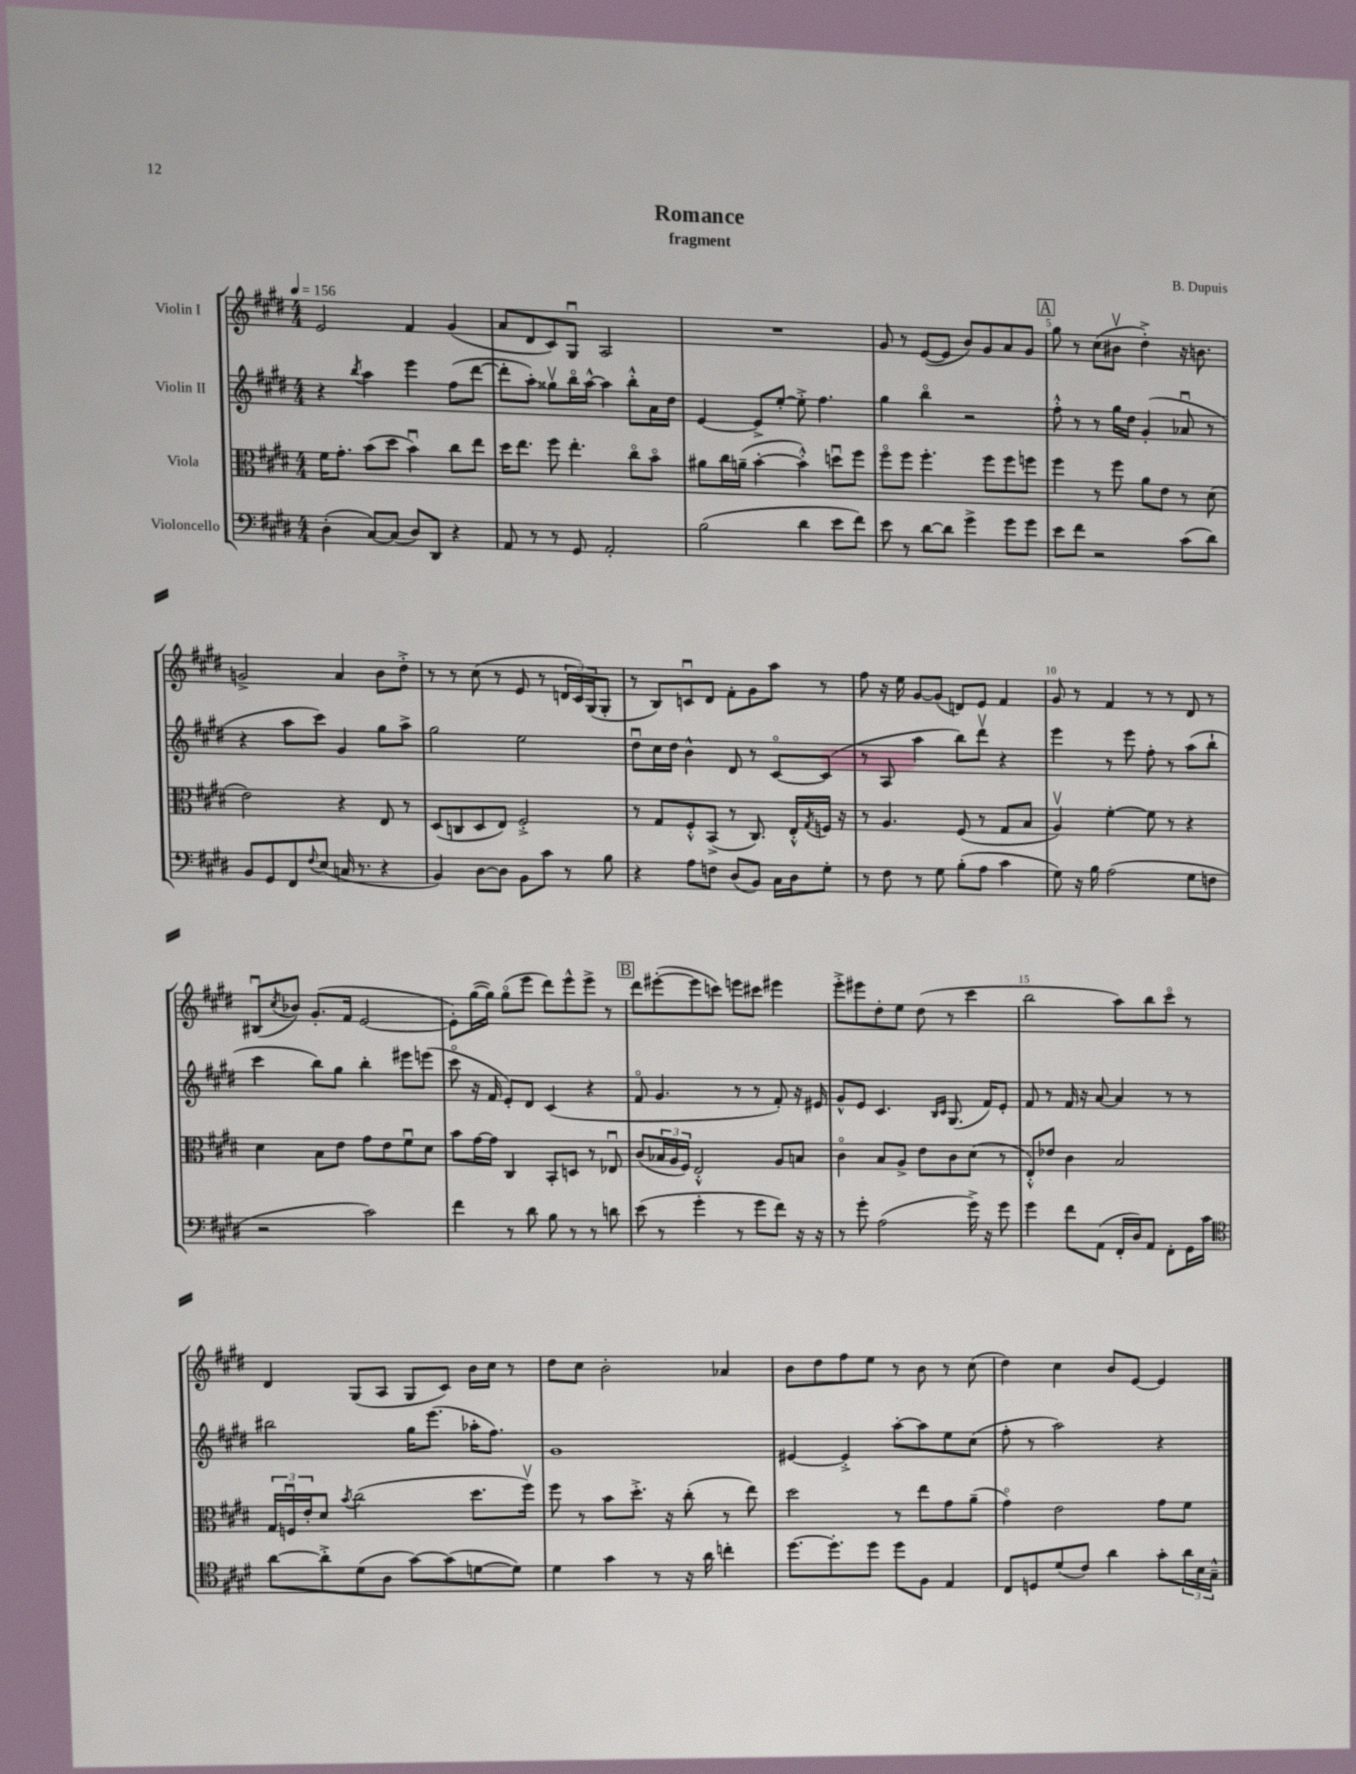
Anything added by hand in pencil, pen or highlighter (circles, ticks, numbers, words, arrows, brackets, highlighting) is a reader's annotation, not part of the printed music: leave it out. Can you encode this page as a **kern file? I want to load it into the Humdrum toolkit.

**kern	**kern	**kern	**kern
*part4	*part3	*part2	*part1
*staff4	*staff3	*staff2	*staff1
*I"Violoncello	*I"Viola	*I"Violin II	*I"Violin I
*clefF4	*clefC3	*clefG2	*clefG2
*k[f#c#g#d#]	*k[f#c#g#d#]	*k[f#c#g#d#]	*k[f#c#g#d#]
*M4/4	*M4/4	*M4/4	*M4/4
*MM156	*MM156	*MM156	*MM156
=1	=1	=1	=1
(4D#'\	16f#\KL	4r	2e/
.	8.g#'\J	.	.
.	.	8qbb/	.
[8C#/L)	(8b\L	4aa\	.
(8C#/J]	8dd#\J	.	.
8D#/L)	4bu\)	4eee\	4f#/
8DD#/J	.	.	.
4r	8cc#\L	(8ff#\L	(4g#/
.	8ee\J	[8ddd#\J	.
=2	=2	=2	=2
8AA/	16dd#\KL	8ddd#'\L]	8a/L
.	8.ee\J	.	.
8r	.	8aa'\J)	8d#/
8r	8ff#\	8gg##Xv\L	8c#/)
8GG#/	4.ee'\	16bb\L	8G#u/J
.	.	[16aa^^\JJ	.
2AA'/	.	4aa\]	2A/
.	8cc#\L	8bb'^^\L	.
.	8b\J	16a\L	.
.	.	16dd#\JJ	.
=3	=3	=3	=3
(2B\	8a#X\L	[4e/	1r
.	16cc#\L	.	.
.	(16an~\JJ	.	.
.	[4b'\	8e^/L]	.
.	.	[8ee'/J	.
4d#\	4b'^^\])	8ee'^\]	.
.	.	4.ff#\	.
8e\L	8ddnu\L	.	.
8f#\J)	8ff#\J	.	.
=4	=4	=4	=4
8e\	8ff#\L	4gg#\	8g#/
8r	8ff#\J	.	8r
[8d#\L	4.ff#'\	4bb\	([8e/L
8d#\J]	.	.	8e/J]
4g#^\	.	2r	8b/L)
.	8ff#\L	.	8g#/
8g#\L	8ff#\	.	8a/
8g#\J	8ffn\J	.	8g#/J
!!LO:REH:place=s1:t=A
=5	=5	=5	=5
8e\L	4ff#\	8ff#'^^\	8gg#\
8f#\J	.	8r	8r
2r	8r	8r	(8cc#\L
.	8ff#\	16gg#\LL	8b#Xv\J
.	.	16dd#\JJ	.
.	8a\L	(4g#'/	4dd#'^\)
.	8e\J	.	.
(8c#\L	8r	8a-Xu/	16r
.	.	.	8.bn\
8d#\J)	(8d#\	8r	.
!!LO:LB:g=z
=6	=6	=6	=6
8BB/L	2e\)	4r	2gn^/
8GG#/	.	.	.
8FF#/	.	8aa\L	.
8qqF#/	.	.	.
(8E/J	.	8ccc#\J)	.
16Cn/	4r	4g#/	4a/
8.r	.	.	.
4r	8E/	8gg#\L	8b\L
.	8r	8aa^\J	8dd#'^\J
=7	=7	=7	=7
4BB/)	(8D#/L	2gg#\	8r
.	8Cn/	.	8r
[8D#\L	8D#/	.	(8cc#\
8D#\J]	8E/J)	.	8r
8BB\L	2F#'^/	2ee\	8e/
8c#\J	.	.	8r
8r	.	.	24dn/LL
.	.	.	24c#/)
.	.	.	(24G#/J
8B\	.	.	8G#'/J
=8	=8	=8	=8
4r	8r	8dd#u\L	8r
.	8G#/L	16cc#\L	8B/L)
.	.	16dd#\JJ	.
8A\L	8F#'^^/	4b^^\	8cnu/
8Fn\J	(8BB^/J	.	8d#/J
(8D#/L	8r	8d#/	8f#'\L
8BB/J)	8.C#/)	8r	8g#\
16C#\LL	.	[8c#/L	8aa\J
16D#\J	16E'^^/LL	.	.
.	8qG#/	.	.
8G#'\J	16Fn/JJ	(8c#/J]	8r
.	16r	.	.
=9	=9	=9	=9
8r	8r	8r	8ff#\
8F#\	4.A/	8A/	16r
.	.	.	16ee\
8r	.	4aa\	[8g#/L
8G#\	.	.	(8g#/J]
(8B'\L	(8F#/	8bb\L)	8dn/L)
8A\J	8r	8ddd#v\J	8e/J
4c#\	8G#/L	4r	4f#/
.	8B/J	.	.
=10	=10	=10	=10
8G#\)	4Av/)	4eee\	8g#/
16r	.	.	8r
16B\	.	.	.
(2A\	[4f#'\	8r	4f#/
.	.	8eee\	.
.	8f#\]	8ff#'\	8r
.	8r	8r	8r
8G#\L	4r	(8aa\L	8d#/
8Fn\J	.	8bb`\J	8r
!!LO:LB:g=z
=11	=11	=11	=11
2r	4d#\	4ccc#\	(8B#Xu/L
.	.	.	8qcc#/
.	.	.	8b-X/J)
.	8B\L	8bb\L)	(8.g#'/L
.	8e\J	8gg#\J	.
.	.	.	16f#/Jk
2c#\)	8g#\L	4bb'\	[2e/
.	8e\	.	.
.	8f#u\	8eee#X\L	.
.	8d#\J	(8eeen\J	.
=12	=12	=12	=12
4f#\	8b\L	8ccc#\	8e'\L])
.	[16g#\L	16r	([16gg#\L
.	16g#\JJ]	16f#/	16gg#\JJ])
8r	4C#/	8e'/L)	(8gg#\L
8d#\	.	8d#/J	8eee\J
8B\	8BB'/L	(4c#/	8ddd#\L)
8r	8Dn/J	.	8eee^^\
8r	8r	4r	8eee^\J
8dn\	8E-Xu/	.	8r
!!LO:REH:place=s1:t=B
=13	=13	=13	=13
(8e\	(8c#/L	8f#/	8ddd#\L
8r	24B-X/L	4.g#/	([8eee#X'\
.	24A/	.	.
.	24F#/JJ)	.	.
4g#'\	2E'^^/	.	8eee#\]
.	.	.	8cccn\J)
8r	.	8r	8eeen\L
8g#\L	.	8r	8ccc#X\J
8f#\J)	8A/L	8f#'/)	4eee#X\
16r	8Bn/J	16r	.
16r	.	16e#X/	.
=14	=14	=14	=14
8r	4c#\	8g#^^/L	8eee'^\L
8g#'\	.	8e/J	8eee#X\
(2A\	8B/L	4.c#/	8dd#'\
.	8A^/J	.	8ee\J
.	8e\L	.	(8dd#\
.	.	16qqB/LL	.
.	.	16qqc#/JJ	.
.	8c#\	(8.G#/	8r
16g#^\)	(8d#\J	.	4ccc#\
16r	.	16f#/KL)	.
8g#\	8r	8e'/J	.
=15	=15	=15	=15
4g#\	8E'^^/L)	8f#/	2bb\
.	8e-X/J	8r	.
8f#\L	4c#\	16f#/	.
.	.	16r	.
(8AA\J	.	[8a/	.
16FF#'/LL	2B/	4a/]	8aa\L)
16D#/J)	.	.	.
8AA/J	.	.	8bb\
8FF#'\L	.	8r	8ccc#\J
16GG#\L	.	8r	8r
16c#\JJ	.	.	.
!!LO:LB:g=z
=16	=16	=16	=16
*clefC4	*	*	*
[8a\L	24G#/LL	2bb#X\	4d#/
.	24Fnu/	.	.
.	24e'/J	.	.
8a'^\]	8d#/J	.	.
.	8qb/	.	.
(8d#\	(2cc#\	.	(8G#/L
8A\J	.	.	8A/J
[8g#\L)	.	16gg#\KL	8G#/L
.	.	(8.eee\J	.
(8g#\]	.	.	8c#/J)
[8dn\	8.dd#\L	16aa-X'\KL	16b\LL
.	.	8.ff#\J)	16cc#\JJ
8d\J])	.	.	8r
.	16ff#v\Jk)	.	.
=17	=17	=17	=17
4d#\	8ff#\	1g#	8dd#\L
.	8r	.	8cc#\J
4g#\	8b\L	.	2b'\
.	8.dd#'^\J	.	.
8r	.	.	.
.	16r	.	.
16r	(8cc#'\	.	.
16a\	.	.	.
4ccn'\	8r	.	4a-X/
.	8ee\)	.	.
=18	=18	=18	=18
[8.dd#\L	2dd#\	[4e#X/	8b\L
.	.	.	8dd#\
8.dd#'\]	.	.	.
.	.	4e#'^/]	8ff#\
8dd#\J	.	.	8ee\J
8dd#\L	8r	[8aa'\L	8r
8F#\J	8ee\L	8aa\]	8b\
4E/	8g#\	8ee\	8r
.	(8a~\J	(8cc#\J	(8cc#\
=19	=19	=19	=19
8C#/L	4g#\)	8ff#'\	4dd#\)
8Dn/	.	8r	.
(8d#/	2e\	2aa\)	4cc#\
8c#/J)	.	.	.
4a\	.	.	8b/L
.	.	.	[8e/J
8g#'\L	8g#\L	4r	4e/]
24a\L	8f#\J	.	.
24B\	.	.	.
24G#~^^\JJ	.	.	.
==	==	==	==
*-	*-	*-	*-
